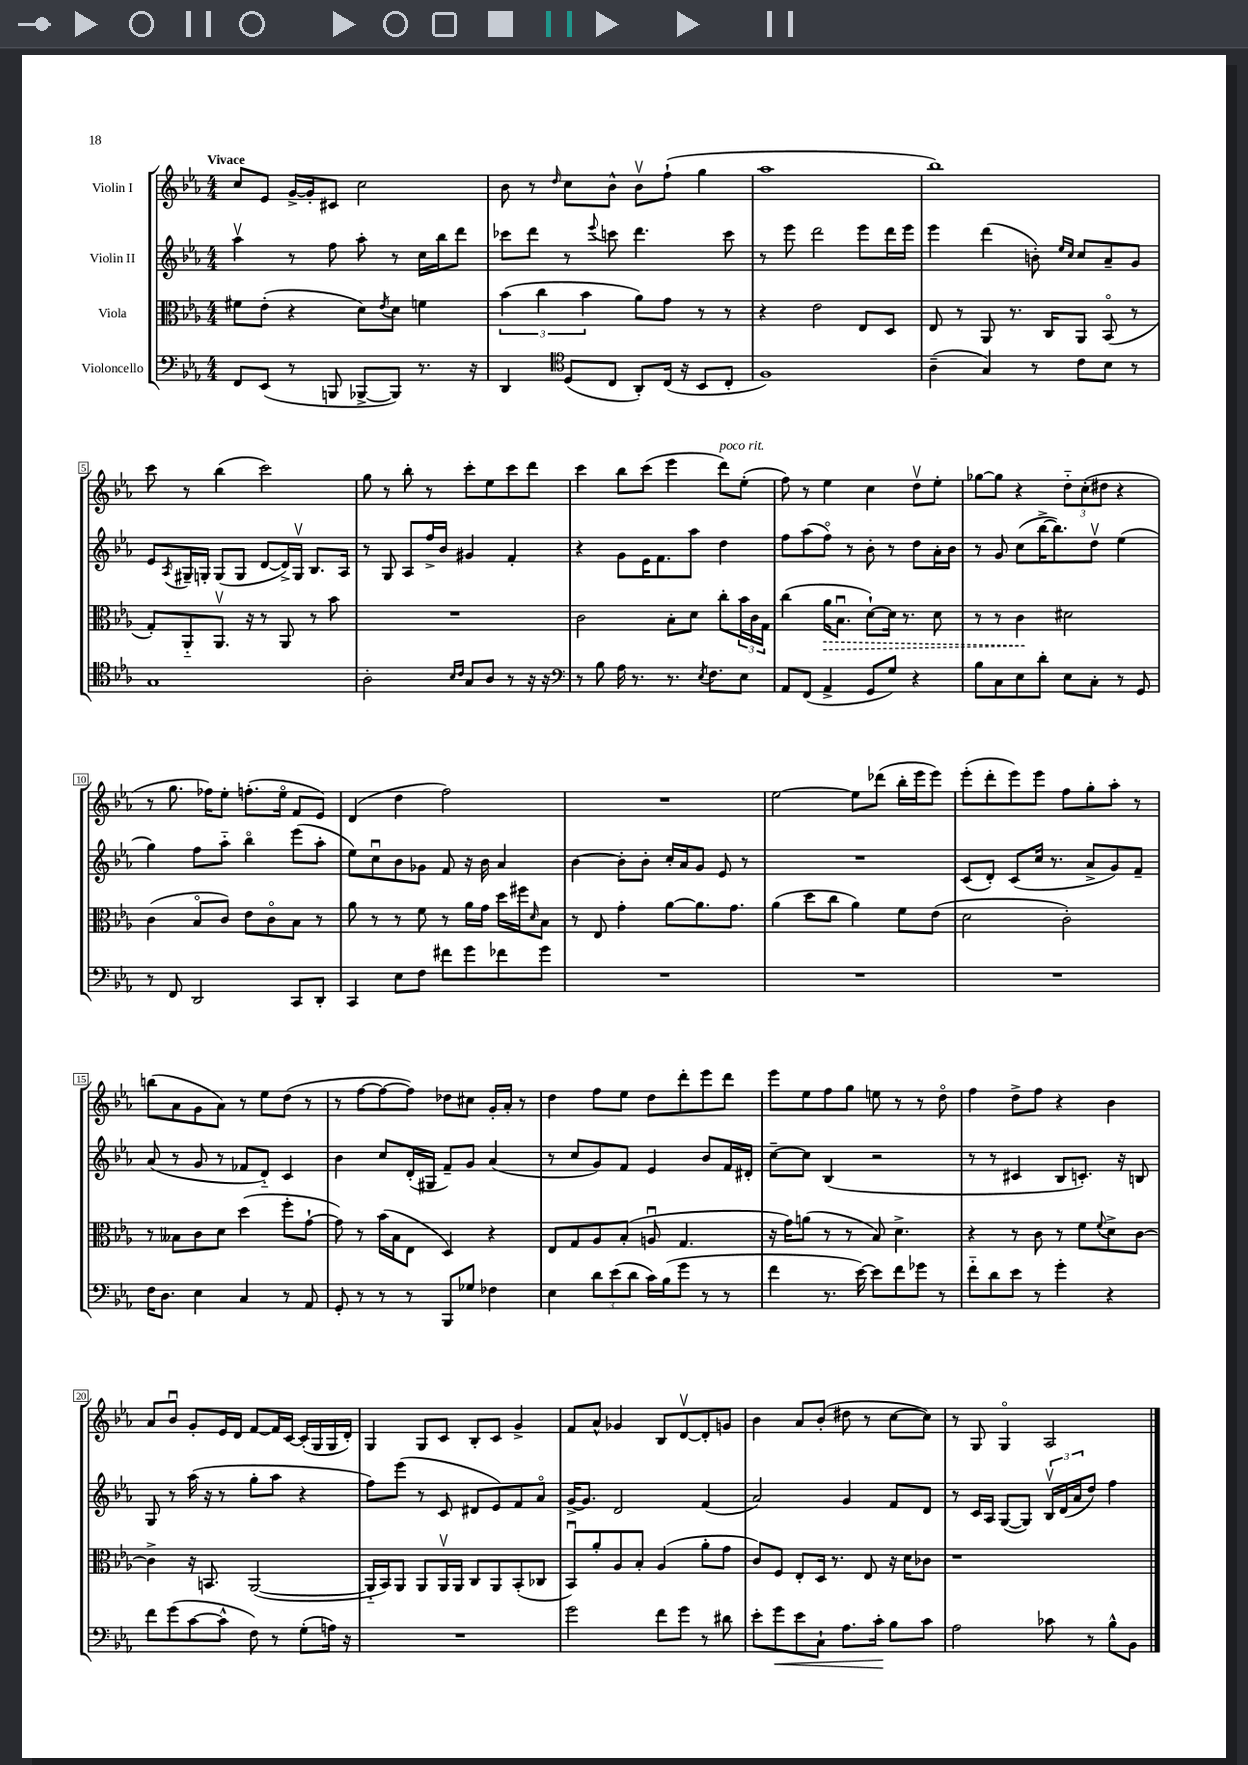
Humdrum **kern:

**kern	**kern	**kern	**kern
*staff4	*staff3	*staff2	*staff1
*clefF4	*clefC3	*clefG2	*clefG2
*k[b-e-a-]	*k[b-e-a-]	*k[b-e-a-]	*k[b-e-a-]
*M4/4	*M4/4	*M4/4	*M4/4
8FF	8f#	4aa-v	8cc
(8EE-	(8e-'	.	8e-
8r	4r	8r	[16g^
.	.	.	16g']
8BBB	.	8ff	8c#
[8BBB-^	8d)	8aa-'	2cc
.	8qe-	.	.
8BBB-])	8d	8r	.
8.r	4f	16cc	.
.	.	16bb-	.
.	.	8ddd	.
16r	.	.	.
=	=	=	=
4DD	(6b-	8ccc-	8b-
.	.	8ddd	8r
.	6cc	.	.
*clefC4	*	*	*
.	.	.	16qqdd
(8D	.	8r	8cc
.	6b-	.	.
.	.	8qqeee-	.
8C	.	8ccc	8b-^^
8AA-')	8a-)	4.ddd	8b-v
(16C	8g	.	(8ff`
16r	.	.	.
8BB-	8r	.	4gg
8C'	8r	8ccc	.
=	=	=	=
1F)	4r	8r	1aa-
.	.	8eee-	.
.	2e-	2ddd	.
.	8E-	8eee-	.
.	8D	16ddd	.
.	.	16eee-	.
=	=	=	=
(4A-~	8E-	4eee-	1bb-)
.	8r	.	.
4G)	8AA-	(4ddd	.
.	8.r	.	.
8r	.	8b')	.
.	16C	.	.
.	.	16qqee-	.
.	.	16qqcc	.
8c	8AA-	8cc	.
8B-	(8BB-o	8a-~	.
8r	8r	8g	.
=	=	=	=
1G	8G')	8e-	8ccc
.	.	8qA-	.
.	8AA-'~	16G#~	8r
.	.	16G'	.
.	8.AA-v	(8G	(4bb-
.	.	8G	.
.	16r	.	.
.	8r	[8d	2ccc)
.	8AA-	16d^])	.
.	.	16Gv	.
.	8r	8.B-	.
.	8b-	.	.
.	.	16A-	.
=	=	=	=
2A-'	1r	8r	8gg
.	.	8G	8r
.	.	8A-	8bb-'
.	.	16ff^	8r
.	.	16b-	.
16qqB-	.	.	.
16qqc	.	.	.
8G	.	4g#	8ccc'
8A-	.	.	8ee-
8r	.	4f'	8ccc
16r	.	.	8ddd
16r	.	.	.
=	=	=	=
*clefF4	*	*	*
8r	2c	4r	4ccc
8B-	.	.	.
16A-	.	8g	8bb-
8.r	.	.	.
.	.	16e-	(8ccc
.	.	8.f	.
8.r	8B-'	.	4eee-
.	8d	8aa-	.
8qE-	.	.	.
8.F	.	.	.
.	8cc'	4dd	8ddd)
8E-	24b-	.	(8ee-'
.	24c	.	.
.	24G	.	.
=	=	=	=
8AA-	(4cc	8ff	8ff)
(8FF	.	(8aa-	8r
4AA-^	16a-	8ffo)	4ee-
.	8.B-u	.	.
.	.	8r	.
8GG	[8d`)	8b-'	4cc
8G)	16d]	8r	.
.	8.r	.	.
4r	.	8dd	8ddv
.	8d	16a-'	8ee-'
.	.	16b-	.
=	=	=	=
8B-	8r	8r	[8gg-
8C	8r	8g	8gg-]
8E-	4c	(8cc	4r
8d'	.	[16bb-^	.
.	.	8.bb-])	.
8E-	2d#	.	12dd'~
.	.	.	(12cc'
8C'	.	8ddv	.
.	.	.	12dd#
8r	.	(4ee-	4r
8GG	.	.	.
=	=	=	=
8r	(4c	4gg)	8r
8FF	.	.	8.gg
2DD	8B-o	8ff	.
.	.	.	16ff-)
.	8c)	8aa-'~	8ee-'
.	8e-	4bb-o	(8.ff'
.	8co	.	.
.	.	.	16ee-o
8CC	8B-	(8eee-	8f
8DD'	8r	8aa-'	8e-)
=	=	=	=
4CC	8a-	8ee-)	(4d
.	8r	8ccu	.
8E-	8r	8b-	4dd
8F	8f	8g-	.
8f#	8r	8f	2ff)
8g	16a-	16r	.
.	16g	16b-	.
8f-	16dd	4a-	.
.	16ff#	.	.
.	16qqd	.	.
8g	8B-	.	.
=	=	=	=
1r	8r	[4b-	1r
.	8E-	.	.
.	4g'	8b-']	.
.	.	8b-'	.
.	[8a-	16cc'	.
.	.	16a-	.
.	8.a-]	8g	.
.	.	8e-	.
.	8.g	.	.
.	.	8r	.
=	=	=	=
1r	(4a-	1r	[2ee-
.	8dd	.	.
.	8cc	.	.
.	4a-)	.	8ee-]
.	.	.	(8ddd-
.	8f	.	16bb-'
.	.	.	16eee-
.	(8e-	.	8eee-)
=	=	=	=
1r	2d	(8c	(8eee-'
.	.	8d')	8ddd'
.	.	(8c	8eee-)
.	.	16cc	8eee-
.	.	8.r	.
.	2c')	.	8ff
.	.	8a-^	8gg'
.	.	8g)	8aa-'
.	.	8f~	8r
=	=	=	=
16F	8r	(8a-	(8bb
8.D	.	.	.
.	8B--	8r	8a-
4E-	8c	8g	8g
.	8d	8r	8a-)
4C	(4dd	8f-	8r
.	.	8d'~)	8ee-
8r	8ff'	4c	(8dd
8AA-	[8g`	.	8r
=	=	=	=
8GG'	8g])	4b-	8r
8r	8r	.	[8ff
8r	(16b-	8cc	8ff_
.	16B-	.	.
8r	8E-	(16d'	8ff])
.	.	16G#	.
8BBB-	4D)	8f~)	8dd-
8G-	.	8g	8cc#
4F-	4r	(4a-	16g'
.	.	.	16a-'
.	.	.	8r
=	=	=	=
4E-	8E-	8r	4dd
.	8G	8cc	.
12d	8A-	8g)	8ff
(12e-	.	.	.
.	(8B-'	8f	8ee-
12d	.	.	.
16c)	8Au	4e-	8dd
(16B-	.	.	.
8g	4.G	.	8ddd'
8r	.	8b-	8eee-
8r	.	16f	8ddd
.	.	16d#'	.
=	=	=	=
4f	16r	[8cc~	8eee-
.	16g)	.	.
.	(8a	8cc]	8ee-
8.r	8r	(4B-	8ff
.	8r	.	8gg
[16e-)	.	.	.
8e-]	8B-)	2r	8ee
8f	4.d^	.	8r
8g-	.	.	8r
8r	.	.	8ddo
=	=	=	=
8f'~	4r	8r	4ff
8d	.	8r	.
8e-	8r	4c#	8dd^
8r	8c	.	8ff
4g'	8r	8B-	4r
.	8f	8.c')	.
.	8qqf	.	.
4r	8d^	.	4b-
.	.	16r	.
.	[8c	8B	.
=	=	=	=
8f	4c^]	8G	8a-
(8g	.	8r	8b-u
[8c	16r	(16aa-	8g'
.	8.BB	16r	.
8c^^]	.	8r	16e-
.	.	.	16d
8F)	([2AA-	8gg'	[8f
8r	.	8aa-	16f]
.	.	.	[16c
(8G'	.	4r	(16c']
.	.	.	16G
16A)	.	.	16G
16r	.	.	16d')
=	=	=	=
1r	16AA-'~]	8ff)	4G
.	16BB-)	.	.
.	8AA-	(8eee-	.
.	8AA-	8r	8G
.	16AA-v	8c	8c
.	16AA-	.	.
.	8C	8d#	8B-'
.	8AA-	8e-)	8c
.	(8BB-'	8f	4g^
.	8C-	8a-o	.
=	=	=	=
2g	8BB-u)	[16g^	8f
.	.	8.g]	.
.	8a-'	.	8a-^^
.	8A-	2d	4g-
.	8B-'	.	.
8f	(4A-	.	8B-
8g	.	.	[8dv
8r	8a-'	(4f	8d']
8d#	8g	.	8g
=	=	=	=
8e-'	8c)	2a-)	4b-
8g	8F	.	.
8e-	8E-'	.	8a-
8C`	16D	.	(8b-'
.	8.r	.	.
8.A-	.	4g	8dd#
.	8E-	.	8r
16c'	.	.	.
8B-	16r	8f	[8cc
.	16d	.	.
8c	8c-	8d	8cc])
=	=	=	=
2A-	1r	8r	8r
.	.	16c	8G
.	.	16A-	.
.	.	([8G	4Go
.	.	8G])	.
8c-	.	24B-v	2A-
.	.	(24d	.
.	.	24a-	.
8r	.	8dd)	.
8B-^^	.	4ff	.
8BB-	.	.	.
==	==	==	==
*-	*-	*-	*-
